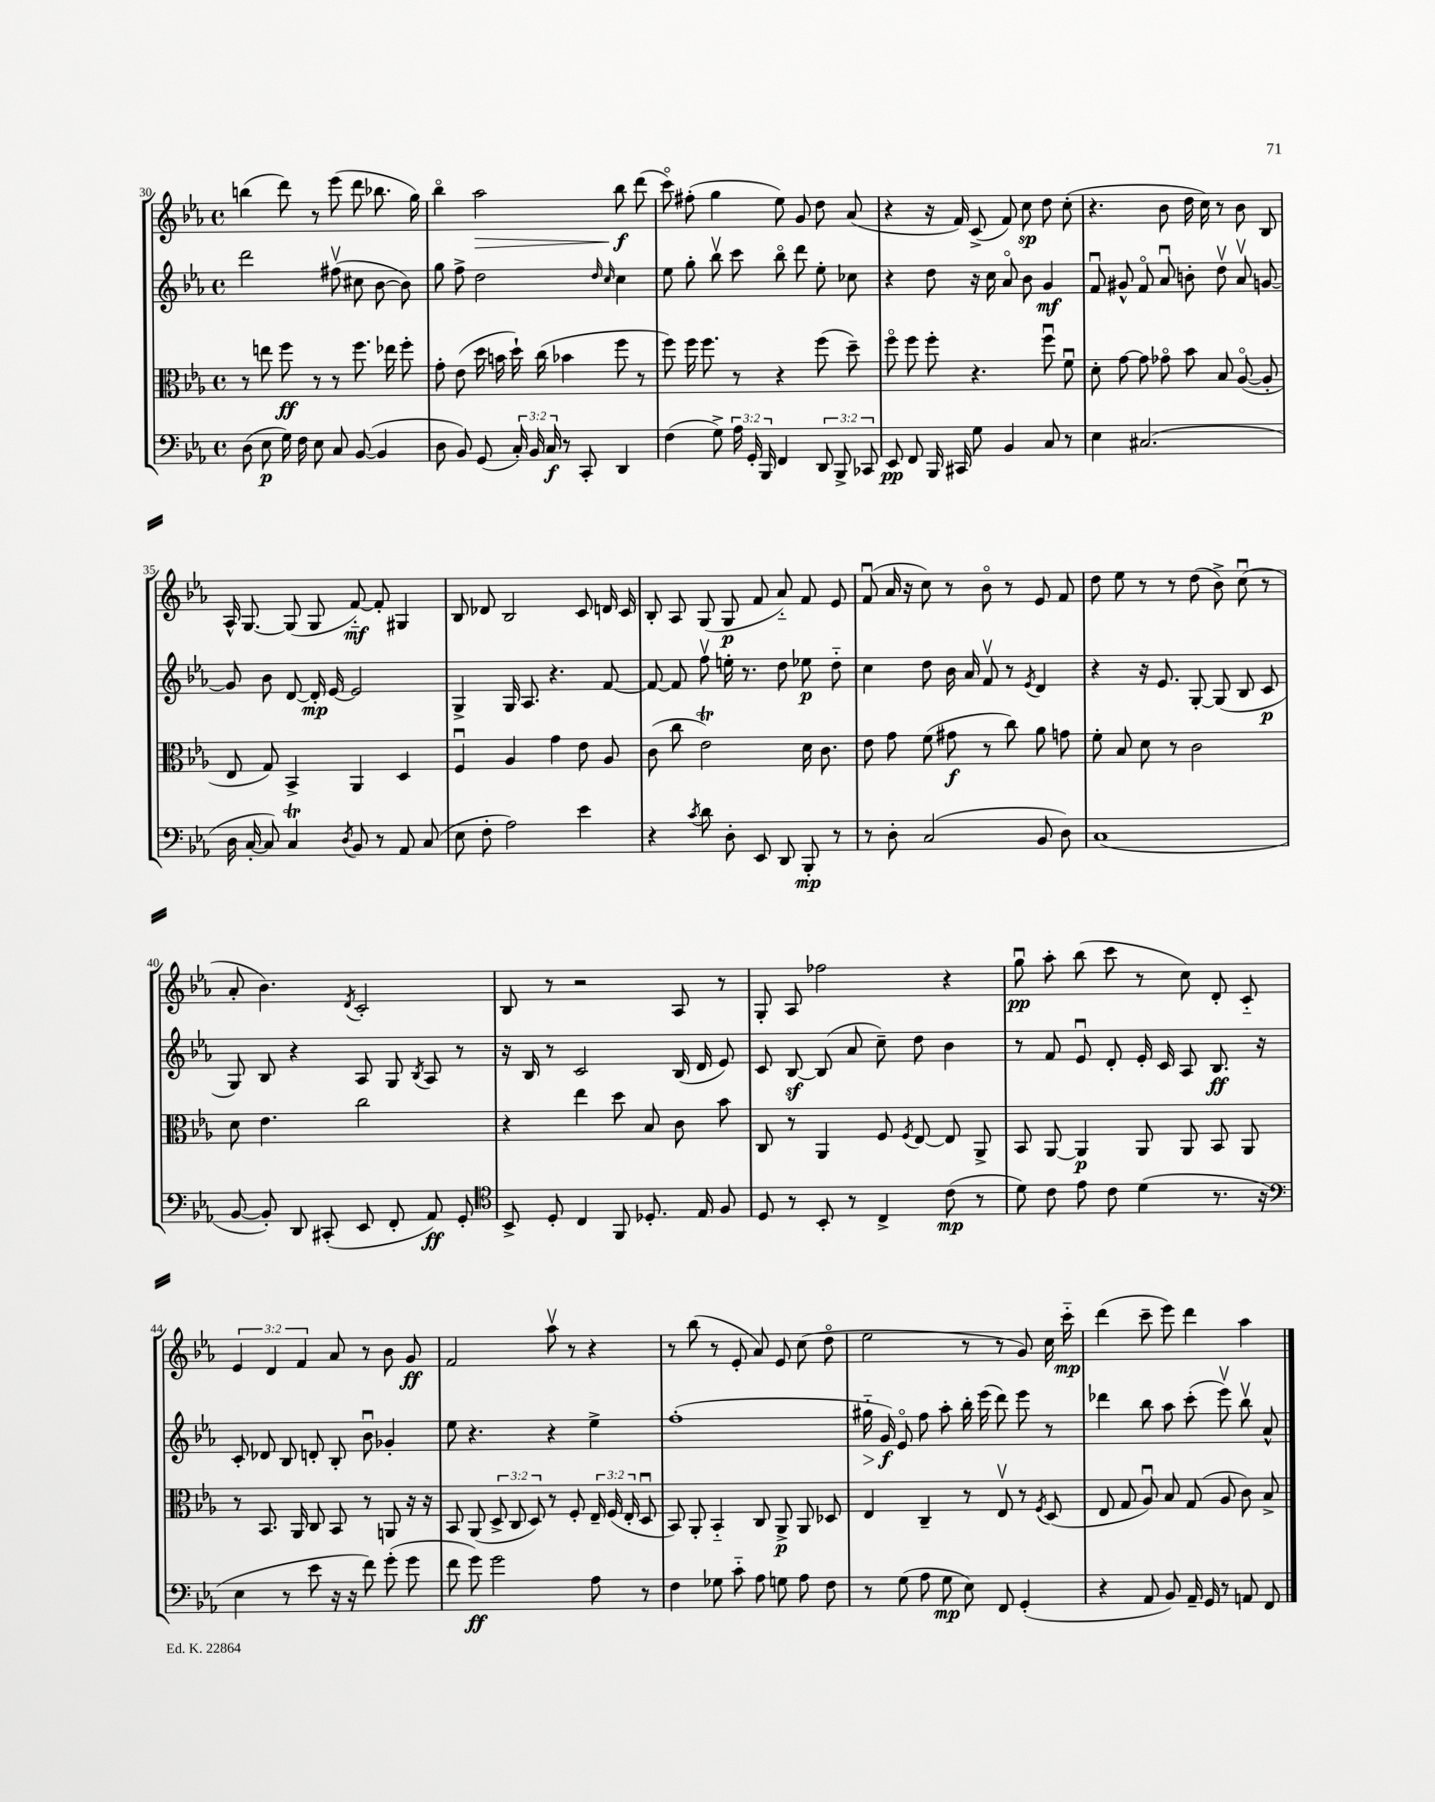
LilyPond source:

<<
\new StaffGroup <<
\new Staff = "s0" {
    \clef treble \key ees \major \defaultTimeSignature \time 4/4 \override Staff.TupletNumber.text = #tuplet-number::calc-fraction-text
    \autoBeamOff b''4( d'''8) r8 ees'''8( d'''8 bes''8. g''16) |
    bes''4\flageolet aes''2\> bes''8\f\! d'''8( |
    c'''8\flageolet) fis''8-.( g''4 ees''8) g'8 d''8 aes'8( |
    r4 r16 f'16) c'8->( f'8) c''8\sp d''8 c''8-.( |
    r4. bes'8 d''16 c''16) r8 bes'8 bes8 |
    aes16-^ g8.~ g8( g8 f'8~-_\mf) f'8-. gis4 |
    bes8 des'8 bes2 c'8 d'16 c'16 |
    bes8-. aes8 g8( g8\p f'8 aes'8-_) f'8 ees'8 |
    f'8\downbow( aes'16 r16 c''8) r8 bes'8\flageolet r8 ees'8 f'8 |
    d''8 ees''8 r8 r8 d''8( bes'8->) c''8\downbow( r8 |
    aes'8-. bes'4.) \acciaccatura { d'8 } c'2-. |
    bes8 r8 r2 aes8 r8 |
    g8-. aes8 fes''2 r4 |
    g''8\downbow\pp aes''8-. bes''8( c'''8 r8 c''8) d'8-. c'8-_ |
    \tuplet 3/2 { ees'4 d'4 f'4 } aes'8 r8 bes'8 g'8\ff |
    f'2 aes''8\upbow r8 r4 |
    r8 bes''8( r8 ees'8-. aes'8) ees'8 c''8( d''8\flageolet |
    ees''2 r8 r8 g'8) c''16 c'''16-_\mp |
    d'''4( c'''8-- ees'''8) d'''4 aes''4 \bar "|." |
}
\new Staff = "s1" {
    \clef treble \key ees \major \defaultTimeSignature \time 4/4
    \autoBeamOff d'''2 fis''8\upbow( cis''8 bes'8~ bes'8) |
    g''8 f''8-> d''2 \grace { d''16 c''16 } c''4 |
    ees''8 g''8-. bes''8\upbow c'''8 bes''8\flageolet d'''8 ees''8-. ces''8 |
    r4 d''8 r16 c''16 aes'8\flageolet bes'8 g'4\mf |
    f'8\downbow gis'8-^ f'8\flageolet aes'8\downbow b'8-. d''8\upbow aes'8\upbow g'8~ |
    g'8 bes'8 d'8~ d'16-.\mp ees'16~ ees'2 |
    g4-> g16 aes8. r4. f'8~ |
    f'8~ f'8 f''8\upbow e''16-. r8. d''8 ees''8\p d''8-_ |
    c''4 d''8 bes'16 aes'16 f'8\upbow r8 \acciaccatura { ees'8 } d'4 |
    r4 r16 ees'8. g8~-. g8( bes8 c'8\p |
    g8) bes8 r4 aes8 g8 \acciaccatura { bes8 } aes8 r8 |
    r16 bes16 r8 c'2 bes16( d'16 ees'8) |
    c'8 bes8~\sf bes8( aes'8 c''8--) d''8 bes'4 |
    r8 f'8 ees'8\downbow d'8-. ees'16-. c'16 aes8 bes8.\ff r16 |
    c'8-. des'8 bes8 d'8-. bes8-. bes'8\downbow ges'4-. |
    ees''8 r4. r4 ees''4-> |
    f''1-.( |
    gis''16-_\> g'16\f\!) ees'8\flageolet f''8 aes''8-. bes''16-. ees'''16( d'''8) ees'''8 r8 |
    des'''4 bes''8 aes''8 c'''8-.( ees'''8\upbow) bes''8\upbow aes'8-^ \bar "|." |
}
\new Staff = "s2" {
    \clef alto \key ees \major \defaultTimeSignature \time 4/4 \override Staff.TupletNumber.text = #tuplet-number::calc-fraction-text
    \autoBeamOff r8 e''8 f''8\ff r8 r8 f''8. ees''16 f''8-. |
    g'8-. ees'8( d''16 b'16 d''16-!) c''16( bes'4 f''8 r8 |
    f''8) f''16 f''8. r8 r4 f''8( d''8--) |
    f''8\flageolet f''8 f''8-. r4. f''8\downbow f'8\downbow |
    d'8-. g'8~ g'8 ges'8\flageolet bes'8 bes8 aes8~\flageolet( aes8-. |
    ees8 g8) bes,4-> aes,4 d4 |
    f4\downbow aes4 g'4 ees'8 aes8 |
    c'8( c''8 ees'2\trill) d'16 c'8. |
    ees'8 g'8 f'8( gis'8\f r8 c''8) aes'8 g'8 |
    f'8-. bes8 d'8 r8 c'2 |
    d'8 ees'4. c''2 |
    r4 ees''4 d''8 bes8 c'8 bes'8 |
    c8 r8 aes,4 f8 \acciaccatura { f8 } ees8~ ees8 aes,8-> |
    bes,8 aes,8~ aes,4\p aes,8 aes,8 bes,8 aes,8 |
    r8 bes,8. aes,16 c8 bes,8 r8 a,8 r16 r16 |
    bes,8 aes,8( \tuplet 3/2 { d8-> c8 d8) } r8 f8-. \tuplet 3/2 { ees16-- f16( ees16-. } d8\downbow |
    bes,8) aes,8-. bes,4-_ c8 aes,8->\p aes,8 des8 |
    ees4 c4-- r8 ees8\upbow r8 \acciaccatura { f8 } d8( |
    ees8 g8 aes8\downbow) bes8 g8( aes8 c'8) bes8-> \bar "|." |
}
\new Staff = "s3" {
    \clef bass \key ees \major \defaultTimeSignature \time 4/4 \override Staff.TupletNumber.text = #tuplet-number::calc-fraction-text
    \autoBeamOff d8( ees8\p g16) f16 ees8 c8 bes,8~( bes,4 |
    d8 bes,8) g,8( \tuplet 3/2 { c16-.) bes,16 c16\f } r8 c,8-. d,4 |
    f4( g8->) \tuplet 3/2 { aes16 g,16-. bes,,16 } f,4 \tuplet 3/2 { d,8 bes,,8-> ces,8 } |
    ees,8\pp f,8 bes,,16 cis,16 g8 bes,4 c8 r8 |
    ees4 cis2.( |
    d16 c16~-. c8) c4\trill \acciaccatura { d8 } bes,8 r8 aes,8 c8( |
    ees8 f8-. aes2) ees'4 |
    r4 \acciaccatura { c'8 } d'8 d8-. ees,8 d,8 bes,,8-.\mp r8 |
    r8 d8-. c2( bes,8 d8) |
    c1( |
    bes,8~ bes,8-.) d,8 cis,8-.( ees,8 f,8-. aes,8\ff) g,8-. |
    \clef tenor bes,8-> d8-. c4 f,8 des8.-. ees16 f8 |
    d8 r8 bes,8-. r8 c4-> c'8\mp( r8 |
    d'8) c'8 ees'8 c'8 d'4( r8. r16 |
    \clef bass ees4 r8 ees'8 r16 r16 f'8) g'8-.( g'8 |
    f'8 g'8\ff) g'2 aes8 r8 |
    f4 ges8 c'8-_ aes8 g8 aes8 f8 |
    r8 g8( aes8 g8\mp ees8) f,8 g,4-.( |
    r4 aes,8 bes,8) aes,16-- g,16 r8 a,8 f,8 \bar "|." |
}
>>
>>
\layout { \context { \Score currentBarNumber = #30 } }
